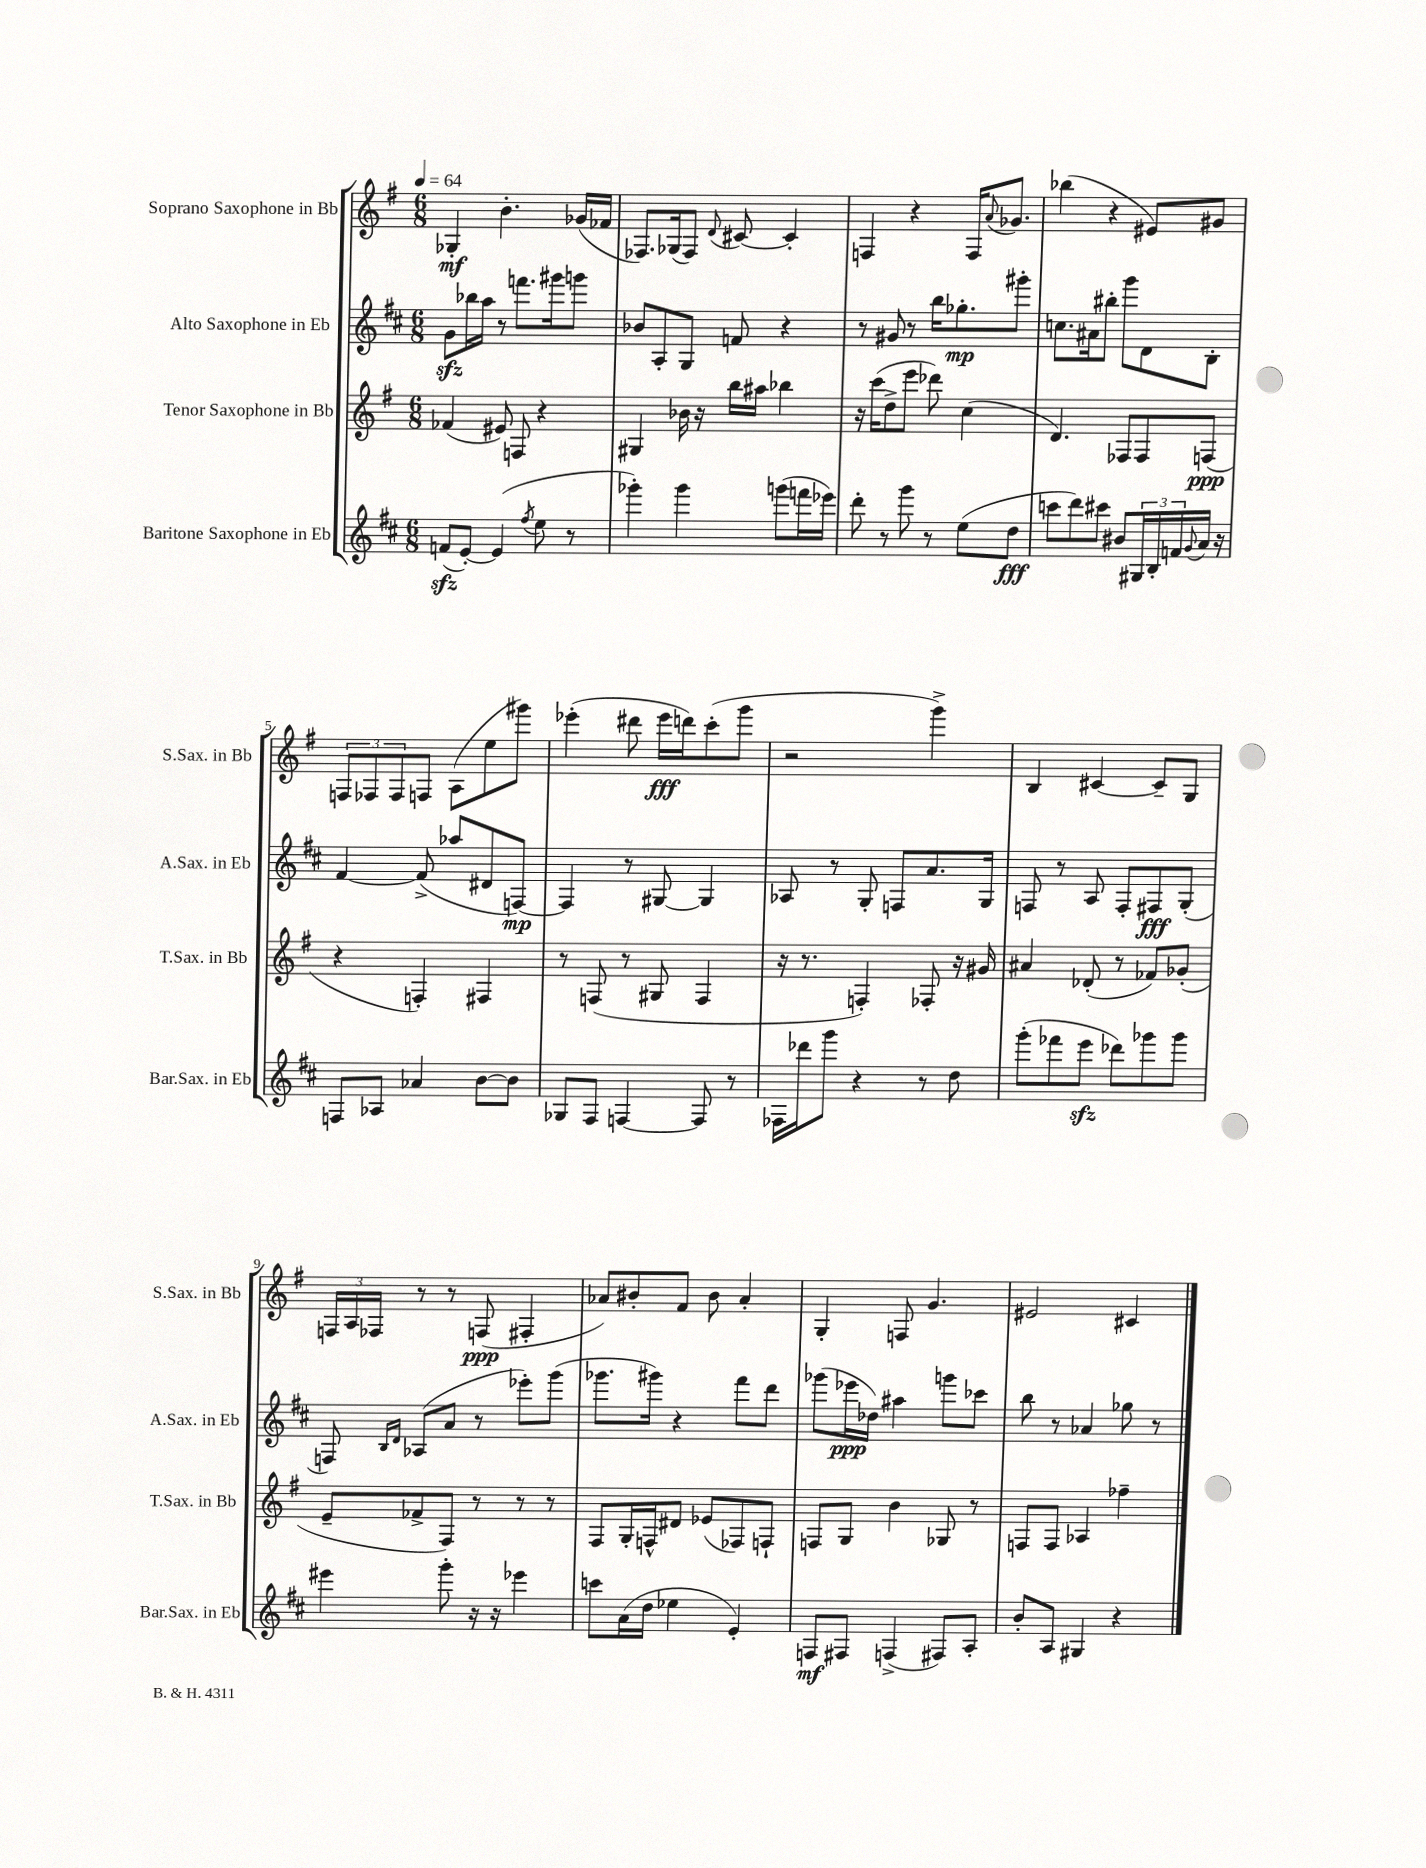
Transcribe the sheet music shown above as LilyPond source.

<<
\new StaffGroup <<
\new Staff = "s0" \with { instrumentName = "Soprano Saxophone in Bb" shortInstrumentName = "S.Sax. in Bb" } {
    \clef treble \key g \major \numericTimeSignature \time 6/8 \tempo 4 = 64
    ges4-.\mf b'4.-. ges'16( fes'16 |
    fes8.) ges16( fes8) \appoggiatura { d'8 } cis'8~ cis'4-. |
    f4 r4 f16 \appoggiatura { a'8 } ges'8. |
    bes''4( r4 eis'8) gis'8 |
    \tuplet 3/2 { f8 fes8 fes8 } f8 a8( e''8 gis'''8) |
    ees'''4-.( dis'''8 ees'''16\fff d'''16) c'''8-.( g'''8 |
    r2 g'''4->) |
    b4 cis'4~ cis'8-- g8 |
    \tuplet 3/2 { f16 a16 fes16 } r8 r8 f8\ppp( fis4-. |
    aes'8) bis'8-. fis'8 bis'8 aes'4-. |
    g4-. f8 g'4. |
    eis'2 cis'4 \bar "|." |
}
\new Staff = "s1" \with { instrumentName = "Alto Saxophone in Eb" shortInstrumentName = "A.Sax. in Eb" } {
    \clef treble \key d \major \numericTimeSignature \time 6/8
    g'8\sfz bes''16 a''16 r8 f'''8. gis'''16 g'''8 |
    bes'8 a8-. g8 f'8 r4 |
    r8 gis'8 r8 b''16 ges''8.-.\mp gis'''8-. |
    c''8. ais'16 bis''8-. g'''8 d'8 b8-. |
    fis'4~ fis'8->( aes''8 dis'8 f8~\mp) |
    f4 r8 gis8~ gis4 |
    aes8 r8 g8-. f8 a'8. g16 |
    f8 r8 a8 f8-. fis8\fff g8-.( |
    f8) \grace { b16 d'16 } aes8( a'8 r8 ees'''8-.) g'''8( |
    ges'''8. gis'''16) r4 fis'''8 d'''8 |
    ges'''8( ees'''16\ppp des''16) ais''4 g'''8 ces'''8 |
    b''8 r8 aes'4 ges''8 r8 \bar "|." |
}
\new Staff = "s2" \with { instrumentName = "Tenor Saxophone in Bb" shortInstrumentName = "T.Sax. in Bb" } {
    \clef treble \key g \major \numericTimeSignature \time 6/8
    fes'4( eis'8) f8 r4 |
    gis4 bes'16 r16 b''16 ais''16 bes''4 |
    r16 c'''16( d''8-> e'''8 des'''8) c''4( |
    d'4.) fes8 fes8 f8\ppp( |
    r4 f4-.) fis4 |
    r8 f8( r8 gis8 f4 |
    r16 r8. f4-.) fes8-. r16 gis'16 |
    ais'4 des'8-.( r8 fes'8) ges'8-.( |
    e'8-- fes'8-> fis8) r8 r8 r8 |
    fis8 g16-. f16-^ dis'8 ees'8( fes8) f8-! |
    f8 g8 b'4 ges8 r8 |
    f8 f8 aes4 fes''4-- \bar "|." |
}
\new Staff = "s3" \with { instrumentName = "Baritone Saxophone in Eb" shortInstrumentName = "Bar.Sax. in Eb" } {
    \clef treble \key d \major \numericTimeSignature \time 6/8
    f'8\sfz( e'8~-.) e'4( \acciaccatura { fis''8 } e''8 r8 |
    ges'''4-.) ges'''4 g'''8( f'''16 ees'''16) |
    d'''8-. r8 g'''8 r8 e''8( d''8\fff |
    c'''8 d'''8) cis'''8 bis'8 \tuplet 3/2 { gis16 b16-. f'16 } \appoggiatura { g'8 } a'16 r16 |
    f8 aes8 aes'4 b'8~ b'8 |
    ges8 fis8 f4~ f8 r8 |
    fes16 des'''16 g'''8 r4 r8 d''8 |
    g'''8-.( fes'''8 e'''8\sfz des'''8) ges'''8 ges'''8 |
    eis'''4 g'''8-. r16 r16 ees'''4 |
    c'''8 a'16( d''16 ees''4 e'4-.) |
    f8\mf fis8 f4->( fis8) a8-. |
    b'8-. a8 gis4 r4 \bar "|." |
}
>>
>>
